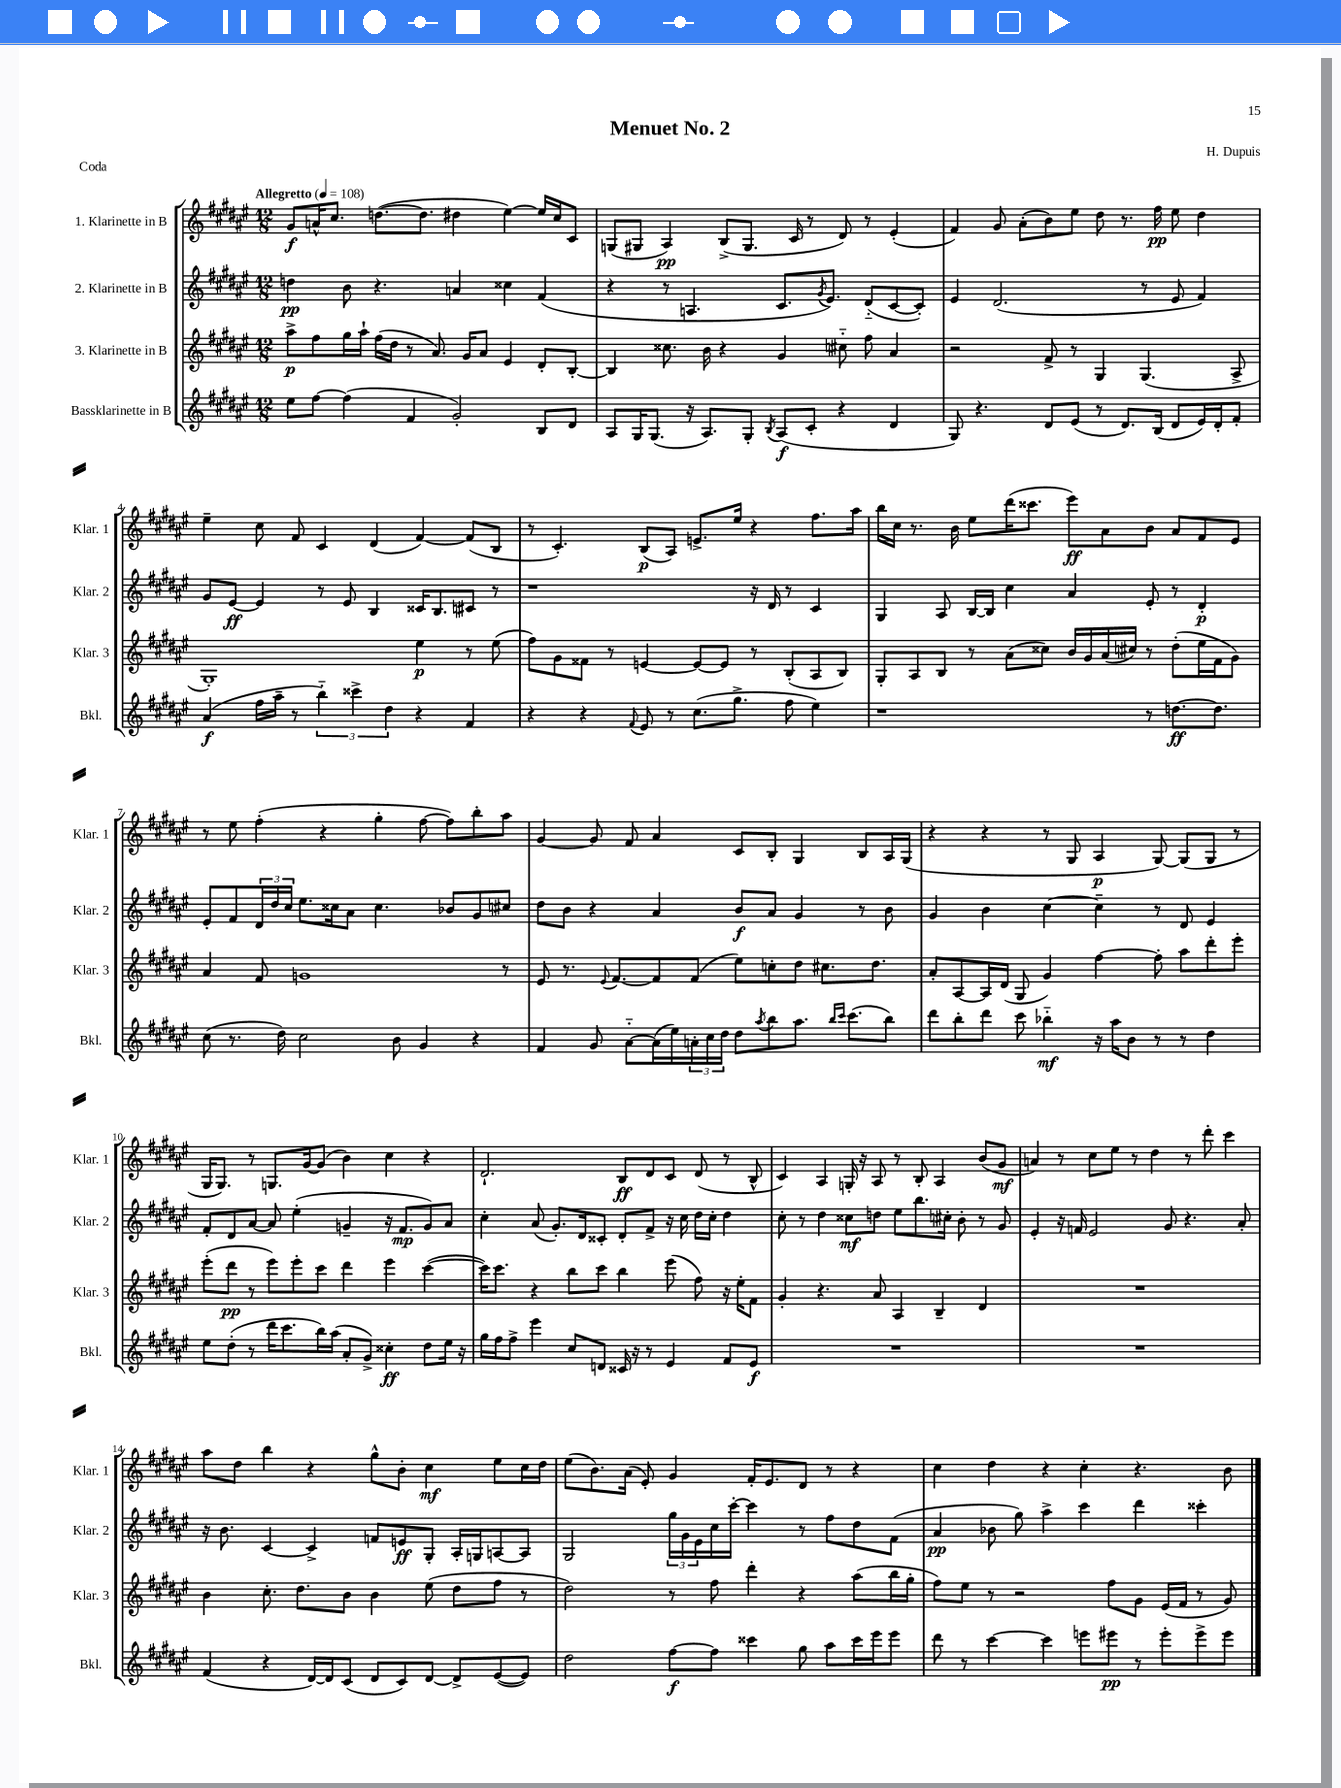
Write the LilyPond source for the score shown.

\header { title = "Menuet No. 2" composer = "H. Dupuis" piece = "Coda" }
<<
\new StaffGroup <<
\new Staff = "s0" \with { instrumentName = "1. Klarinette in B" shortInstrumentName = "Klar. 1" } {
    \clef treble \key fis \major \numericTimeSignature \time 12/8 \tempo "Allegretto" 4 = 108
    gis'8\f a'16-^ cis''8. d''8.~( d''8. dis''4 eis''4~) eis''16 cis''16 cis'8 |
    g8( gis8 ais4\pp) b8->( gis8. cis'16 r8 dis'8) r8 eis'4-.( |
    fis'4) gis'8 ais'8-.( b'8) eis''8 dis''8 r8. fis''16\pp eis''8 dis''4 |
    eis''4-- cis''8 fis'8 cis'4 dis'4( fis'4~) fis'8( b8 |
    r8 cis'4.-.) b8\p( ais8) e'8.-> eis''16 r4 fis''8. ais''16 |
    b''16 cis''16 r8. b'16 eis''8 dis'''16( cisis'''8. eis'''8\ff) ais'8 b'8 ais'8 fis'8 eis'8 |
    r8 eis''8 fis''4-.( r4 gis''4-. fis''8~ fis''8) b''8-. ais''8 |
    gis'4~ gis'8 fis'8 ais'4 cis'8 b8-. gis4 b8 ais16 gis16( |
    r4 r4 r8 gis8 ais4\p gis8~) gis8( gis8 r8 |
    gis16 gis8.) r8 g8. gis'16~ gis'8( b'4) cis''4 r4 |
    dis'2.-! b8\ff dis'8 cis'8 dis'8( r8 b8-^ |
    cis'4) ais4 g16-. r16 ais8 r8 b8-. ais4 b'8( gis'8\mf |
    a'4) r8 cis''8 eis''8 r8 dis''4 r8 dis'''8-. cis'''4 |
    ais''8 dis''8 b''4 r4 gis''8-^ b'8-. cis''4\mf eis''8 cis''16 dis''16 |
    eis''8( b'8.) ais'16( eis'8-.) gis'4 fis'16-. eis'8. dis'8 r8 r4 |
    cis''4 dis''4 r4 cis''4-. r4. b'8 \bar "|." |
}
\new Staff = "s1" \with { instrumentName = "2. Klarinette in B" shortInstrumentName = "Klar. 2" } {
    \clef treble \key fis \major \numericTimeSignature \time 12/8
    d''4\pp b'8 r4. a'4 cisis''4 fis'4( |
    r4 r8 a4. cis'8. \acciaccatura { gis'8 } eis'8.) dis'8-_( cis'8~ cis'8-.) |
    eis'4 dis'2.( r8 eis'8 fis'4) |
    gis'8 eis'8~\ff eis'4 r8 eis'8 b4 cisis'16 b8. cis'8 r8 |
    r1 r16 dis'16 r8 cis'4 |
    gis4 ais8 b16~ b16 cis''4 ais'4 eis'8-. r8 dis'4-.\p |
    eis'8-. fis'8 \tuplet 3/2 { dis'16 dis''16 cis''16 } eis''8. cisis''16 ais'8 cisis''4. bes'8 gis'8 cis''8 |
    dis''8 b'8 r4 ais'4 b'8\f ais'8 gis'4 r8 b'8 |
    gis'4 b'4 cis''4~ cis''4-- r8 dis'8 eis'4 |
    fis'8-. dis'8 ais'8~ ais'8 eis''4-.( g'4-- r16 fis'8.\mp g'8) ais'8 |
    cis''4-. ais'8( gis'8.-.) dis'16 cisis'8-. dis'8-. fis'8-> r16 cis''16 dis''16 cis''16-. dis''4 |
    cis''8-. r8 dis''4 cisis''8\mf d''8 eis''8 b''8. cis''16-. b'8-. r8 gis'8 |
    eis'4-. r16 f'16 eis'2 gis'8 r4. ais'8-. |
    r16 b'8. cis'4~ cis'4-> f'8 e'8\ff gis8-. ais16-. g16 a8~ a8 |
    gis2 \tuplet 3/2 { gis''16 gis'16 eis'16 } cis''16 cis'''16~-. cis'''4 r8 fis''8 dis''8 fis'8( |
    ais'4\pp bes'8 gis''8) ais''4-> cis'''4 dis'''4 cisis'''4-. \bar "|." |
}
\new Staff = "s2" \with { instrumentName = "3. Klarinette in B" shortInstrumentName = "Klar. 3" } {
    \clef treble \key fis \major \numericTimeSignature \time 12/8
    ais''8->\p fis''8 gis''16 ais''16-! fis''16( dis''16 r8 ais'8.) gis'16 ais'8 eis'4 dis'8-. b8~-. |
    b4 cisis''8. b'16 r4 gis'4 cis''8-_ fis''8 ais'4 |
    r2 fis'8-> r8 gis4 gis4.( ais8-> |
    gis1-.) eis''4\p r8 eis''8( |
    fis''8) gis'8 fisis'8 r8 e'4~ e'8~ e'8 r8 b8-.( ais8 b8) |
    gis8-. ais8 b8 r8 ais'8( cisis''8) b'16 gis'16 ais'16( cis''16) r8 dis''8-.( eis''16 fis'16 gis'8) |
    ais'4 fis'8 g'1 r8 |
    eis'8 r8. \appoggiatura { eis'8 } fis'8.~ fis'8 fis'8( eis''8) c''8-. dis''8 cis''8. dis''8. |
    ais'8-. ais8~ ais16 dis'16( gis8 gis'4) fis''4~ fis''8-. ais''8 dis'''8-. eis'''8-. |
    eis'''8-.( dis'''8\pp r8 eis'''8) eis'''8-. cis'''8 dis'''4 eis'''4 cis'''4~( |
    cis'''16) cis'''8. r4 b''8 cis'''8 b''4 eis'''8( fis''8) r16 eis''16-. fis'8 |
    gis'4-. r4. ais'8 ais4 b4-- dis'4 |
    R1. |
    b'4 cis''8.-. dis''8. b'8 b'4 eis''8( dis''8 fis''8 r8 |
    dis''2) r8 fis''8 dis'''4-. r4 ais''8( b''16 gis''16-. |
    fis''8) eis''8 r8 r2 fis''8 gis'8 eis'16( fis'16 r8 gis'8) \bar "|." |
}
\new Staff = "s3" \with { instrumentName = "Bassklarinette in B" shortInstrumentName = "Bkl." } {
    \clef treble \key fis \major \numericTimeSignature \time 12/8
    eis''8 fis''8~ fis''4( fis'4 gis'2-.) b8 dis'8 |
    ais8 gis16 gis8.( r16 ais8.) gis8-. \acciaccatura { b8 } ais8\f( cis'8-. r4 dis'4 |
    gis8) r4. dis'8 eis'8( r8 dis'8.) b16( dis'8 eis'16) dis'16-. fis'8-. |
    ais'4\f( fis''16 ais''16-- r8 \tuplet 3/2 { b''4-_) cisis'''4-> dis''4 } r4 fis'4 |
    r4 r4 \appoggiatura { fis'8 } eis'8 r8 cis''8.( gis''8.-> fis''8 eis''4) |
    r1 r8 d''8.~\ff d''8. |
    cis''8( r8. dis''16) cis''2 b'8 gis'4 r4 |
    fis'4 gis'8 ais'8~-_ ais'16( eis''16) \tuplet 3/2 { a'16-. cis''16 dis''16 } dis''8 \acciaccatura { ais''8 } b''8 ais''8. \grace { b''16 cis'''16 } cis'''8.( b''8) |
    dis'''8 b''8-. dis'''8 cis'''8 bes''4-_\mf r16 ais''16 b'8 r8 r8 dis''4 |
    eis''8 dis''8-.( r8 dis'''16 cis'''8. b''16) ais''16( ais'8-. gis'8->) cisis''4-.\ff dis''8 eis''16 r16 |
    gis''16 fis''16 fis''8-> eis'''4 cis''8 d'8 cisis'16 r16 r8 eis'4 fis'8 eis'8\f |
    R1. |
    R1. |
    fis'4( r4 dis'16~) dis'16 cis'8( dis'8 cis'8) dis'8~ dis'8-> eis'8~( eis'8) |
    dis''2 fis''8~\f fis''8 cisis'''4 gis''8 ais''8 cisis'''16 eis'''16 eis'''8 |
    dis'''8 r8 cis'''4~ cis'''4 e'''8 eis'''8\pp r8 eis'''8-. eis'''8-> eis'''8 \bar "|." |
}
>>
>>
